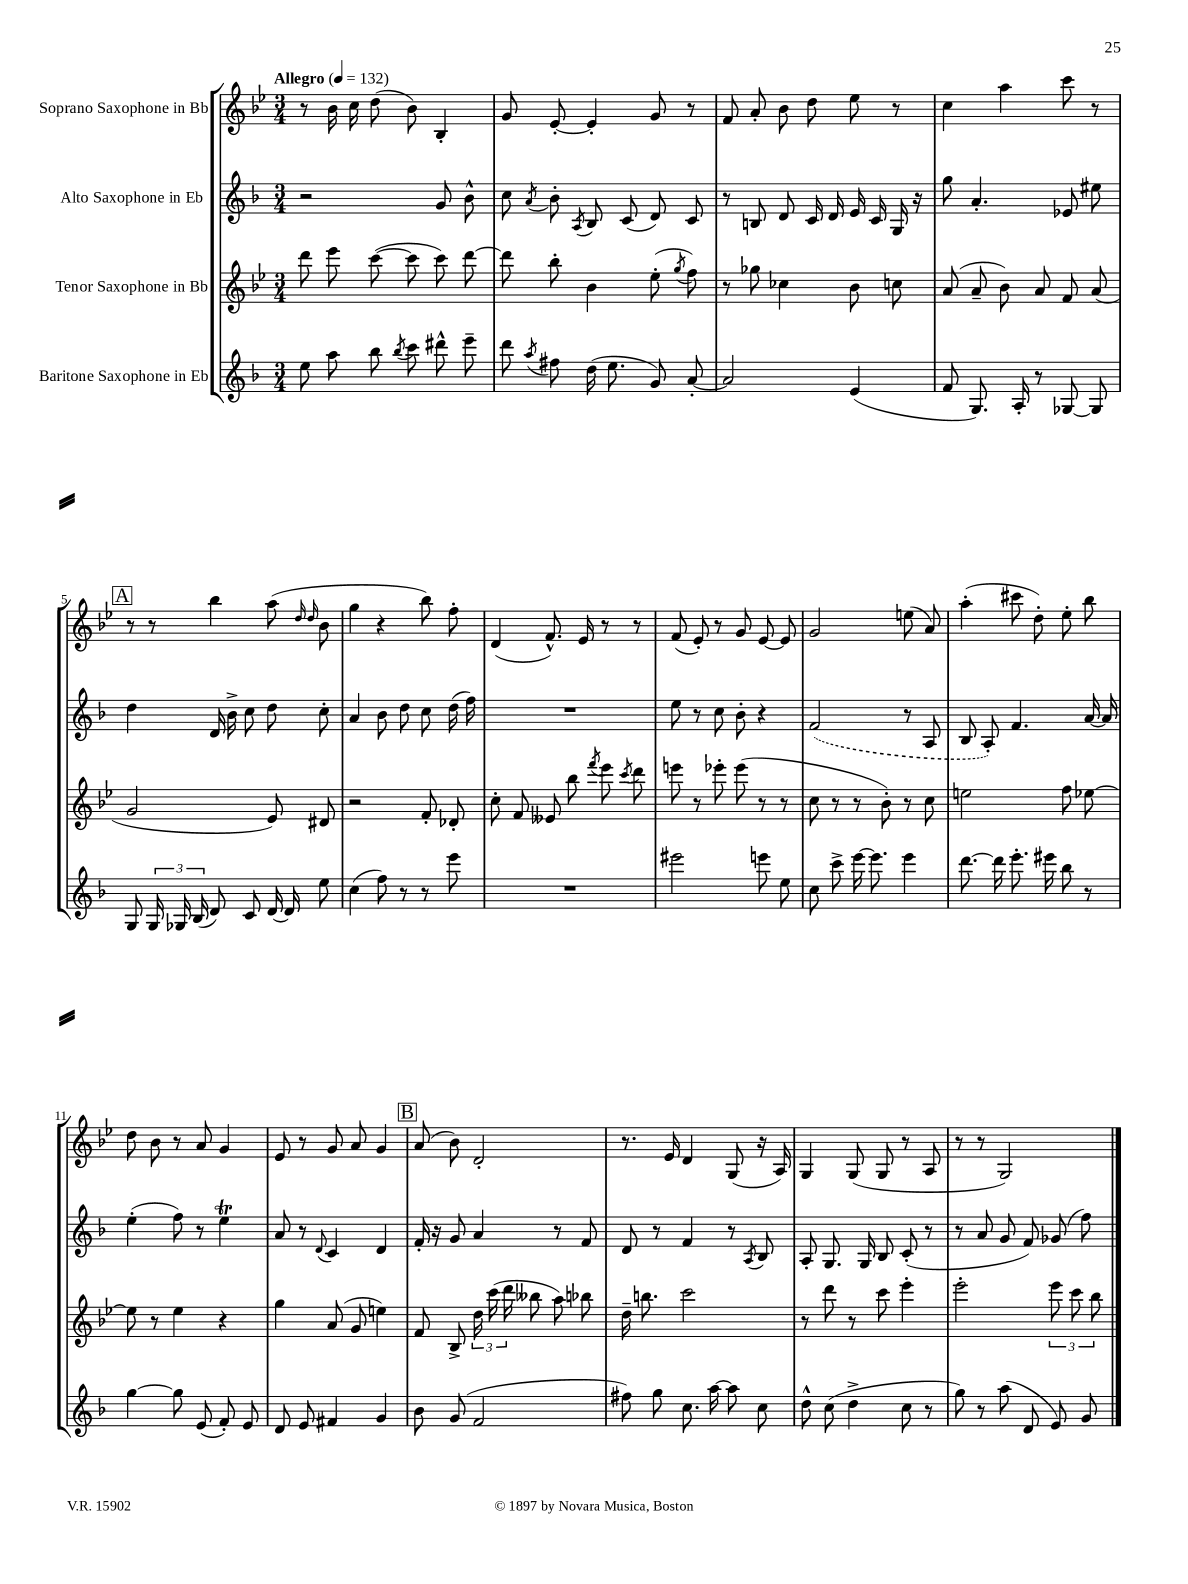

**kern	**kern	**kern	**kern
*part4	*part3	*part2	*part1
*staff4	*staff3	*staff2	*staff1
*I"Baritone Saxophone in Eb	*I"Tenor Saxophone in Bb	*I"Alto Saxophone in Eb	*I"Soprano Saxophone in Bb
*clefG2	*clefG2	*clefG2	*clefG2
*k[b-]	*k[b-e-]	*k[b-]	*k[b-e-]
*M3/4	*M3/4	*M3/4	*M3/4
*MM132	*MM132	*MM132	*MM132
=1	=1	=1	=1
!	!	!	!LO:TX:a:B:t=Allegro
8ee\	8ddd\	2r	8r
8aa\	8eee-\	.	16b-\
.	.	.	16cc\
8bb-\	([8ccc\	.	(8dd\
8qbb-/	.	.	.
8ccc\	8ccc\]	.	8b-\)
8ddd#X^^\	8ccc\)	8g/	4B-'/
8eee~\	[8ddd\	8b-^^\	.
=2	=2	=2	=2
8ddd\	8ddd\]	8cc\	8g/
8qaa/	.	8qa/	.
8ff#X\	8bb-'\	8b-'\	[8e-'/
.	.	8qA/	.
(16dd\	4b-\	8B-/	4e-'/]
8.ee\	.	.	.
.	.	(8c/	.
8g/)	(8ee-'\	8d/)	8g/
.	8qgg/	.	.
[8a'/	8ff\)	8c/	8r
=3	=3	=3	=3
2a/]	8r	8r	8f/
.	8gg-X\	8Bn/	8a'/
.	4cc-X\	8d/	8b-\
.	.	16c/	8dd\
.	.	16d/	.
(4e/	8b-\	16e/	8ee-\
.	.	16c/	.
.	8ccn\	16G/	8r
.	.	16r	.
=4	=4	=4	=4
8f/	(8a/	8gg\	4cc\
8.G/)	8a~/	4.a'/	.
.	8b-\)	.	4aa\
16A'/	.	.	.
8r	8a/	.	.
[8G-X/	8f/	8e-X/	8ccc\
8G-/]	(8a/	8ee#X\	8r
!!LO:LB:g=z
!!LO:REH:place=s1:t=A
=5	=5	=5	=5
8G/	2g/	4dd\	8r
24G/	.	.	8r
24G-X/	.	.	.
(24B-/	.	.	.
8d/)	.	16d/	4bb-\
.	.	16b-^\	.
8c/	.	8cc\	.
[16d/	8e-/)	8dd\	(8aa\
16d/]	.	.	.
.	.	.	16qqdd/
.	.	.	16qqdd/
8ee\	8d#X/	8cc'\	8b-\
=6	=6	=6	=6
(4cc\	2r	4a/	4gg\
8ff\)	.	8b-\	4r
8r	.	8dd\	.
8r	8f'/	8cc\	8bb-\)
8eee\	8d-X'/	(16dd\	8ff'\
.	.	16ff\)	.
=7	=7	=7	=7
2.r	8cc'\	2.r	(4d/
.	8f/	.	.
.	8e--X/	.	8.f^^/)
.	8bb-\	.	.
.	.	.	16e-/
.	8qfff/	.	.
.	8eee-\	.	8r
.	8qccc/	.	.
.	8ddd\	.	8r
=8	=8	=8	=8
2eee#X\	8eeen\	8ee\	(8f/
.	8r	8r	8e-'/)
.	8eee-X'\	8cc\	8r
.	(8eee-\	8b-'\	8g/
8eeen\	8r	4r	[8e-/
8ee\	8r	.	8e-/]
=9	=9	=9	=9
8cc\	8cc\	(2f/	2g/
8ccc^\	8r	.	.
[16eee\	8r	.	.
8.eee\]	.	.	.
.	8b-'\)	.	.
4eee\	8r	8r	(8een\
.	8cc\	8A/	8a/)
=10	=10	=10	=10
[8.ddd\	2een\	8B-/	(4aa'\
.	.	8A'/)	.
16ddd\]	.	.	.
8.eee'\	.	4.f/	8ccc#X\
.	.	.	8dd'\)
16eee#X\	.	.	.
8bb-\	8ff\	.	8ee-'\
8r	[8ee-X\	[16a/	8bb-\
.	.	16a/]	.
!!LO:LB:g=z
=11	=11	=11	=11
[4gg\	8ee-\]	(4ee'\	8dd\
.	8r	.	8b-\
8gg\]	4ee-\	8ff\)	8r
(8e/	.	8r	8a/
8f'/)	4r	4eet\	4g/
8e/	.	.	.
=12	=12	=12	=12
8d/	4gg\	8a/	8e-/
8e/	.	8r	8r
.	.	8qqd/	.
4f#X/	(8a/	4c/	8g/
.	8g/	.	8a/
4g/	4een\)	4d/	4g/
!!LO:REH:place=s1:t=B
=13	=13	=13	=13
8b-\	8f/	16f'/	(8a/
.	.	16r	.
(8g/	8B-^/	8g/	8b-\)
2f/	24dd\	4a/	2d'/
.	(24ccc\	.	.
.	24ddd\	.	.
.	8bb--X\	.	.
.	8aa\)	8r	.
.	8bb-X\	8f/	.
=14	=14	=14	=14
8ff#X\)	16dd~\	8d/	8.r
.	8.bbn\	.	.
8gg\	.	8r	.
.	.	.	16e-/
8.cc\	2ccc\	4f/	4d/
[16aa\	.	.	.
8aa\]	.	8r	(8G/
.	.	8qA/	.
8cc\	.	8B-/	16r
.	.	.	16A/)
=15	=15	=15	=15
8dd^^\	8r	8A'/	4G/
(8cc\	8ddd\	8.G/	.
4dd^\	8r	.	(8G/
.	.	16G/	.
.	8ccc\	8B-/	8G/
8cc\	4eee-'\	(8c'/	8r
8r	.	8r	8A/
=16	=16	=16	=16
8gg\)	2eee-'\	8r	8r
8r	.	8a/	8r
(8aa\	.	8g/	2G/)
8d/	.	8f/)	.
8e/)	12eee-\	(8g-X/	.
.	12ccc\	.	.
8g/	.	8ff\)	.
.	12bb-\	.	.
==	==	==	==
*-	*-	*-	*-
